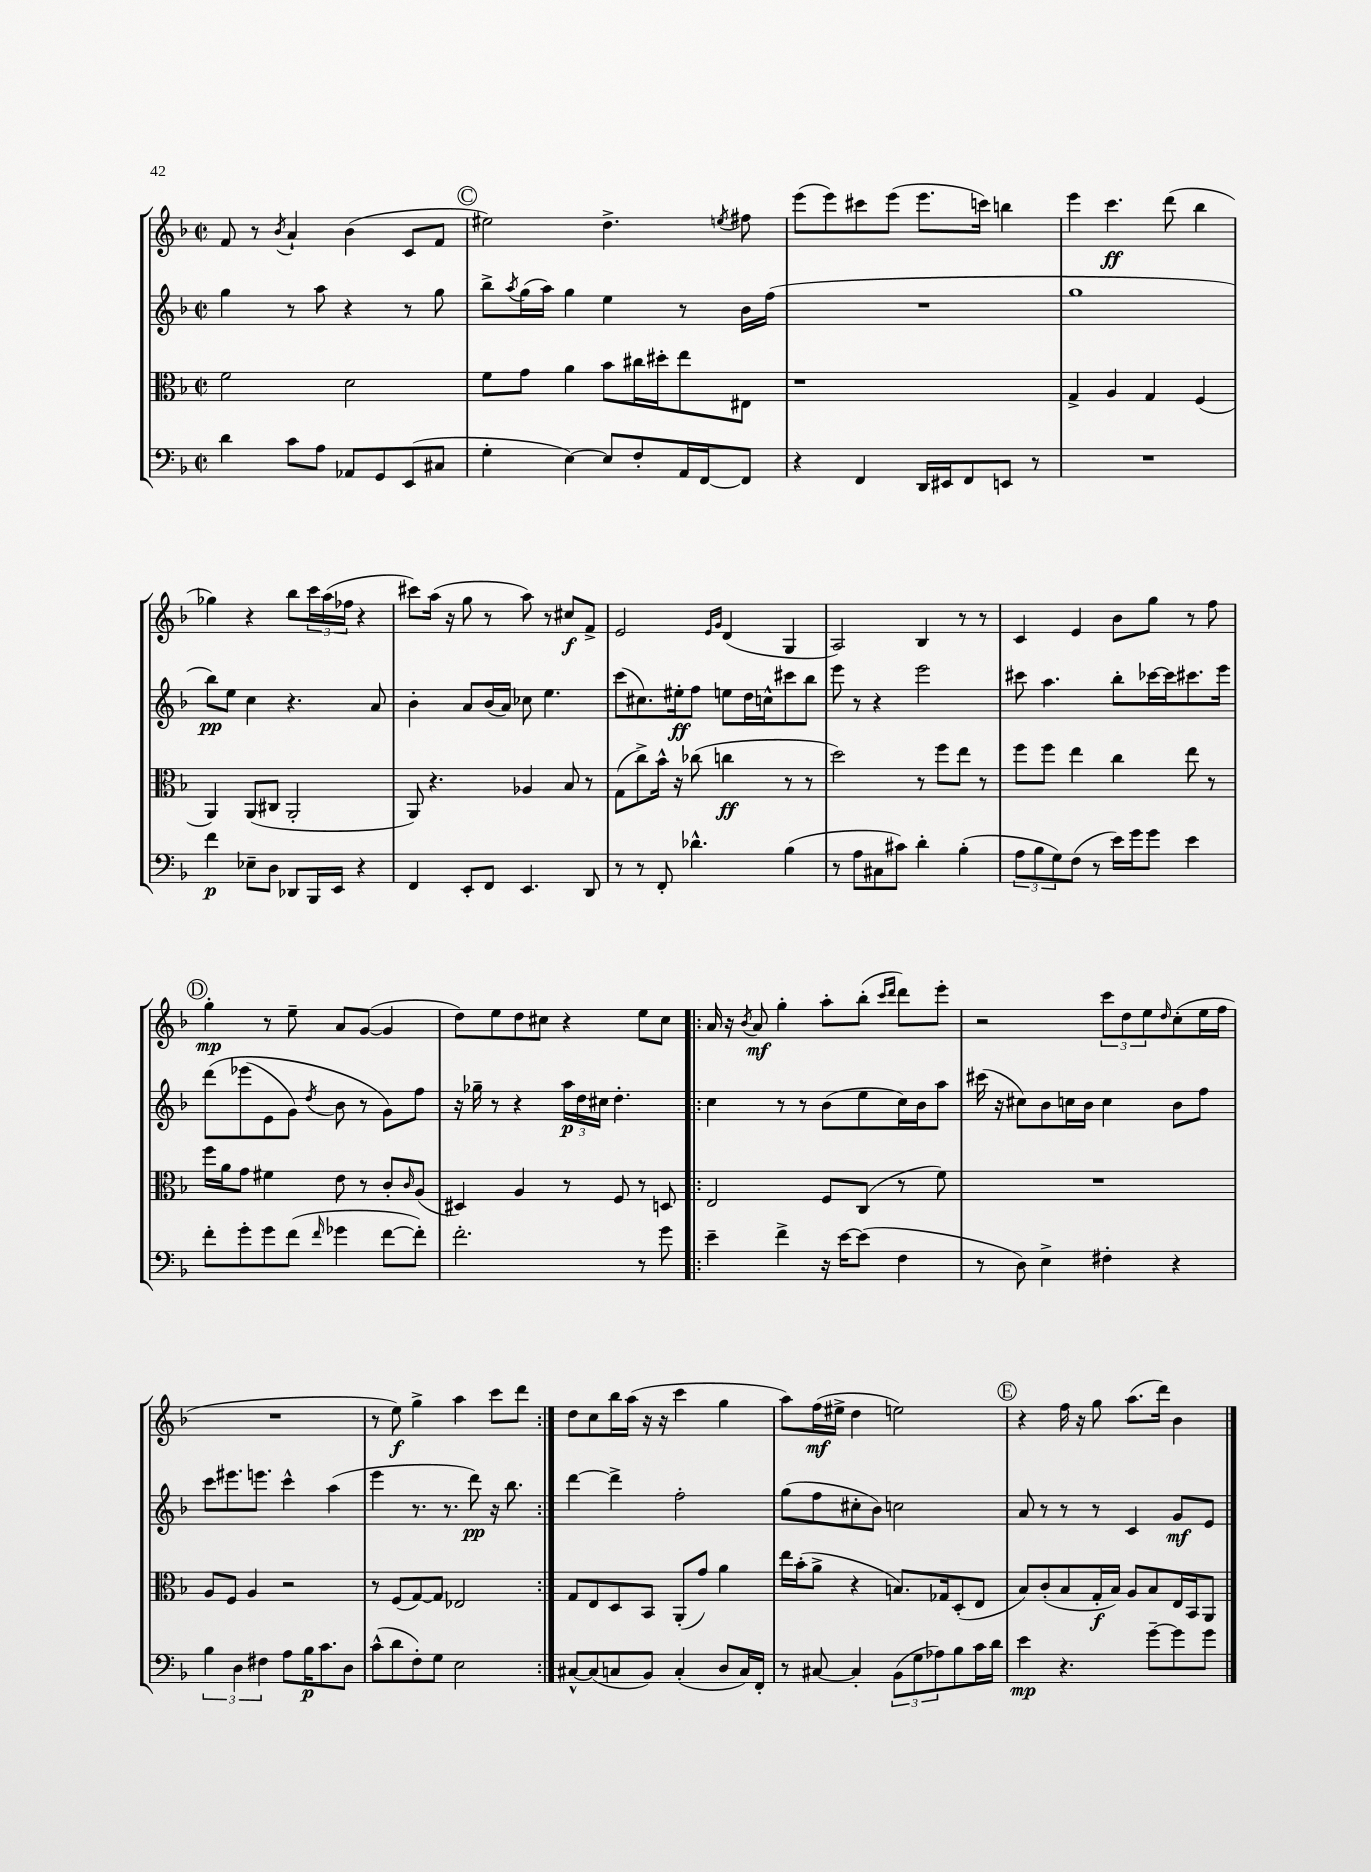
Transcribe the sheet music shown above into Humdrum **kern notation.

**kern	**dynam	**kern	**dynam	**kern	**dynam	**kern	**dynam
*part4	*part4	*part3	*part3	*part2	*part2	*part1	*part1
*staff4	*staff4	*staff3	*staff3	*staff2	*staff2	*staff1	*staff1
*clefF4	*	*clefC3	*	*clefG2	*	*clefG2	*
*k[b-]	*	*k[b-]	*	*k[b-]	*	*k[b-]	*
*M2/2	*	*M2/2	*	*M2/2	*	*M2/2	*
*met(c|)	*	*met(c|)	*	*met(c|)	*	*met(c|)	*
=43	=43	=43	=43	=43	=43	=43	=43
4d\	.	2f\	.	4gg\	.	8f/	.
.	.	.	.	.	.	8r	.
.	.	.	.	.	.	8qb-/	.
8c\L	.	.	.	8r	.	4a`/	.
8A\J	.	.	.	8aa\	.	.	.
8AA-X/L	.	2d\	.	4r	.	(4b-\	.
8GG/	.	.	.	.	.	.	.
(8EE/	.	.	.	8r	.	8c/L	.
8C#X/J	.	.	.	8gg\	.	8f/J	.
!!LO:REH:place=s1:t=C
=44	=44	=44	=44	=44	=44	=44	=44
4G'\	.	8f\L	.	8bb-^\L	.	2ee#X\)	.
.	.	.	.	8qaa/	.	.	.
.	.	8g\J	.	(16gg\L	.	.	.
.	.	.	.	16aa\JJ)	.	.	.
[4E\)	.	4a\	.	4gg\	.	.	.
8E/L]	.	8b-\L	.	4ee\	.	4.dd^\	.
8F'/	.	16cc#X\L	.	.	.	.	.
.	.	16dd#X'\J	.	.	.	.	.
16AA/L	.	8ee\	.	8r	.	.	.
[16FF/J	.	.	.	.	.	.	.
.	.	.	.	.	.	8qeen/	.
8FF/J]	.	8E#X\J	.	16b-\LL	.	8ff#X\	.
.	.	.	.	(16ff\JJ	.	.	.
=45	=45	=45	=45	=45	=45	=45	=45
4r	.	1r	.	1r	.	(8eee\L	.
.	.	.	.	.	.	8eee\)	.
4FF/	.	.	.	.	.	8ccc#X\	.
.	.	.	.	.	.	(8eee\J	.
16DD/LL	.	.	.	.	.	8.eee\L	.
16EE#X/J	.	.	.	.	.	.	.
8FF/	.	.	.	.	.	.	.
.	.	.	.	.	.	16cccn\Jk)	.
8EEn/J	.	.	.	.	.	4bbn\	.
8r	.	.	.	.	.	.	.
=46	=46	=46	=46	=46	=46	=46	=46
1r	.	4G^/	.	1gg	.	4eee\	.
.	.	4A/	.	.	.	4.ccc\	ff
.	.	4G/	.	.	.	.	.
.	.	.	.	.	.	(8ddd\	.
.	.	(4F/	.	.	.	4bb-\	.
!!LO:LB:g=z
=47	=47	=47	=47	=47	=47	=47	=47
4f\	p	4AA/)	.	8bb-\L)	pp	4gg-X\)	.
.	.	.	.	8ee\J	.	.	.
8E-X~\L	.	(8AA/L	.	4cc\	.	4r	.
8D\J	.	8C#X/J	.	.	.	.	.
8DD-X/L	.	2AA'/	.	4.r	.	8bb-\L	.
16BBB-/L	.	.	.	.	.	24ccc\L	.
.	.	.	.	.	.	(24aa\	.
16EE/JJ	.	.	.	.	.	.	.
.	.	.	.	.	.	24ff-X\JJ	.
4r	.	.	.	.	.	4r	.
.	.	.	.	8a/	.	.	.
=48	=48	=48	=48	=48	=48	=48	=48
4FF/	.	8AA/)	.	4b-'\	.	8ccc#X\L)	.
.	.	4.r	.	.	.	(16aa\Jk	.
.	.	.	.	.	.	16r	.
8EE'/L	.	.	.	8a/L	.	8gg\	.
8FF/J	.	.	.	(16b-/L	.	8r	.
.	.	.	.	16a/JJ)	.	.	.
4.EE/	.	4A-X/	.	8cc-X\	.	8aa\)	.
.	.	.	.	4.ee\	.	8r	.
.	.	8B-/	.	.	.	8cc#X/L	f
8DD/	.	8r	.	.	.	8f^/J	.
=49	=49	=49	=49	=49	=49	=49	=49
8r	.	(8G\L	.	(8ccc\L	.	2e/	.
8r	.	8cc^\)	.	8.cc#X\)	.	.	.
8FF'/	.	16b-^^\Jk	.	.	.	.	.
.	.	16r	.	16ee#X'\k	ff	.	.
4.d-X^^\	.	(8cc-X\	.	8ff\J	.	.	.
.	.	.	.	.	.	16qqe/LL	.
.	.	.	.	.	.	16qqg/JJ	.
.	.	4ccn\	ff	8een\L	.	(4d/	.
.	.	.	.	16dd\L	.	.	.
.	.	.	.	16ccn^^\J	.	.	.
(4B-\	.	8r	.	8ccc#X\	.	4G/	.
.	.	8r	.	8bb-\J	.	.	.
=50	=50	=50	=50	=50	=50	=50	=50
8r	.	2dd\)	.	8eee\	.	2A/)	.
8A\L	.	.	.	8r	.	.	.
8C#X\	.	.	.	4r	.	.	.
8c#X\J)	.	.	.	.	.	.	.
4d'\	.	8r	.	2eee\	.	4B-/	.
.	.	8ff\L	.	.	.	.	.
(4B-'\	.	8ee\J	.	.	.	8r	.
.	.	8r	.	.	.	8r	.
=51	=51	=51	=51	=51	=51	=51	=51
12A\L	.	8ff\L	.	8ccc#X\	.	4c/	.
12B-\	.	.	.	.	.	.	.
.	.	8ff\J	.	4.aa\	.	.	.
12G\)	.	.	.	.	.	.	.
(8F\J	.	4ee\	.	.	.	4e/	.
8r	.	.	.	.	.	.	.
16e\LL)	.	4cc\	.	8bb-'\L	.	8b-\L	.
16g\J	.	.	.	.	.	.	.
8g\J	.	.	.	[16ccc-X\L	.	8gg\J	.
.	.	.	.	16ccc-\J]	.	.	.
4e\	.	8ee\	.	8.ccc#X\	.	8r	.
.	.	8r	.	.	.	8ff\	.
.	.	.	.	16eee\Jk	.	.	.
!!LO:LB:g=z
!!LO:REH:place=s1:t=D
=52	=52	=52	=52	=52	=52	=52	=52
8f'\L	.	16ff\LL	.	(8ddd\L	.	4gg'\	mp
.	.	16a\J	.	.	.	.	.
8g'\	.	8g\J	.	(8eee-X\	.	.	.
8g\	.	4f#X\	.	8e\	.	8r	.
(8f\J	.	.	.	8g\J)	.	8ee~\	.
16qqf/	.	.	.	8qdd/	.	.	.
4g-X\	.	8e\	.	8b-\	.	8a/L	.
.	.	8r	.	8r	.	([8g/J	.
[8f\L	.	8c'/L	.	8g\L)	.	4g/]	.
.	.	16qqc/	.	.	.	.	.
8f'\J])	.	(8A/J	.	8ff\J	.	.	.
=53	=53	=53	=53	=53	=53	=53	=53
2.f'\	.	4D#X/)	.	16r	.	8dd\L)	.
.	.	.	.	16gg-X~\	.	.	.
.	.	.	.	8r	.	8ee\	.
.	.	4A/	.	4r	.	8dd\	.
.	.	.	.	.	.	8cc#X\J	.
.	.	8r	.	24aa\LL	p	4r	.
.	.	.	.	24dd\	.	.	.
.	.	.	.	24cc#X\JJ	.	.	.
.	.	8F/	.	4.dd'\	.	.	.
8r	.	8r	.	.	.	8ee\L	.
8g\	.	8Dn/	.	.	.	8cc#\J	.
=54!|:	=54!|:	=54!|:	=54!|:	=54!|:	=54!|:	=54!|:	=54!|:
4e~\	.	2E/	.	4cc\	.	16a/	.
.	.	.	.	.	.	16r	.
.	.	.	.	.	.	8qb-/	.
.	.	.	.	.	.	8a/	mf
4f^\	.	.	.	8r	.	4gg'\	.
.	.	.	.	8r	.	.	.
16r	.	8F/L	.	(8b-\L	.	8aa'\L	.
[16e\KL	.	.	.	.	.	.	.
(8e\J]	.	(8C/J	.	8ee\	.	(8bb-'\J	.
.	.	.	.	.	.	16qqccc/LL	.
.	.	.	.	.	.	16qqddd/JJ	.
4F\	.	8r	.	16cc\L)	.	8ddd\L)	.
.	.	.	.	16b-\J	.	.	.
.	.	8f\)	.	8aa\J	.	8eee'\J	.
=55	=55	=55	=55	=55	=55	=55	=55
8r	.	1r	.	(16ccc#X\	.	2r	.
.	.	.	.	16r	.	.	.
8D\)	.	.	.	8cc#X\L)	.	.	.
4E^\	.	.	.	8b-\	.	.	.
.	.	.	.	16ccn\L	.	.	.
.	.	.	.	16b-\JJ	.	.	.
4F#X'\	.	.	.	4cc\	.	12ccc\L	.
.	.	.	.	.	.	12dd\	.
.	.	.	.	.	.	12ee\	.
.	.	.	.	.	.	16qqdd/	.
4r	.	.	.	8b-\L	.	(8cc'\	.
.	.	.	.	8ff\J	.	16ee\L	.
.	.	.	.	.	.	16ff\JJ	.
!!LO:LB:g=z
=56	=56	=56	=56	=56	=56	=56	=56
6B-\	.	8A/L	.	8ccc\L	.	1r	.
.	.	8F/J	.	8.eee#X\	.	.	.
6D\	.	.	.	.	.	.	.
.	.	4A/	.	.	.	.	.
.	.	.	.	8.eeen\J	.	.	.
6F#X\	.	.	.	.	.	.	.
8A\L	.	2r	.	4ccc^^\	.	.	.
16B-\K	p	.	.	.	.	.	.
8.c\	.	.	.	.	.	.	.
.	.	.	.	(4aa\	.	.	.
8D\J	.	.	.	.	.	.	.
=57	=57	=57	=57	=57	=57	=57	=57
(8c^^\L	.	8r	.	4eee\	.	8r	.
8d\	.	(8F/L	.	.	.	8ee\)	f
8F'\)	.	[8G/)	.	8.r	.	4gg^\	.
8G\J	.	8G/J]	.	.	.	.	.
.	.	.	.	8.r	.	.	.
2E\	.	2E-X/	.	.	.	4aa\	.
.	.	.	.	8ddd\)	pp	.	.
.	.	.	.	16r	.	8ccc\L	.
.	.	.	.	8.bb-\	.	.	.
.	.	.	.	.	.	8ddd\J	.
=58:|!	=58:|!	=58:|!	=58:|!	=58:|!	=58:|!	=58:|!	=58:|!
[8C#X^^/L	.	8G/L	.	[4ddd\	.	8dd\L	.
(8C#/]	.	8E/	.	.	.	8cc\	.
8Cn/	.	8D/	.	4ddd^\]	.	16bb-\L	.
.	.	.	.	.	.	(16aa\JJ	.
8BB-/J)	.	8BB-/J	.	.	.	16r	.
.	.	.	.	.	.	16r	.
(4C'/	.	(8AA'/L	.	2ff'\	.	4ccc\	.
.	.	8g/J)	.	.	.	.	.
8D/L	.	4a\	.	.	.	4gg\	.
16C/L)	.	.	.	.	.	.	.
16FF'/JJ	.	.	.	.	.	.	.
=59	=59	=59	=59	=59	=59	=59	=59
8r	.	16ee\LL	.	(8gg\L	.	8aa\L)	.
.	.	(16b-'\J	.	.	.	.	.
[8C#X/	.	8a^\J	.	8ff\	.	(16ff\L	mf
.	.	.	.	.	.	16ee#X^\JJ	.
4C#'/]	.	4r	.	8cc#X'\	.	4dd\	.
.	.	.	.	8b-\J)	.	.	.
(12BB-\L	.	8.Bn/L)	.	2ccn\	.	2een\)	.
12G\	.	.	.	.	.	.	.
12A-X\)	.	.	.	.	.	.	.
.	.	16G-X/k	.	.	.	.	.
8B-\	.	(8D'/	.	.	.	.	.
16c\L	.	8E/J	.	.	.	.	.
16d\JJ	.	.	.	.	.	.	.
!!LO:REH:place=s1:t=E
=60	=60	=60	=60	=60	=60	=60	=60
4e\	mp	8B-/L)	.	8a/	.	4r	.
.	.	(8c'/	.	8r	.	.	.
4.r	.	8B-/	.	8r	.	16ff\	.
.	.	.	.	.	.	16r	.
.	.	16G'/L	f	8r	.	8gg\	.
.	.	16B-/JJ)	.	.	.	.	.
.	.	8A/L	.	4c/	.	(8.aa\L	.
[8g~\L	.	8B-/	.	.	.	.	.
.	.	.	.	.	.	16ddd\Jk)	.
8g\]	.	16E/L	.	8g/L	mf	4b-\	.
.	.	16BB-/J	.	.	.	.	.
8g\J	.	8AA/J	.	8e/J	.	.	.
==	==	==	==	==	==	==	==
*-	*-	*-	*-	*-	*-	*-	*-
